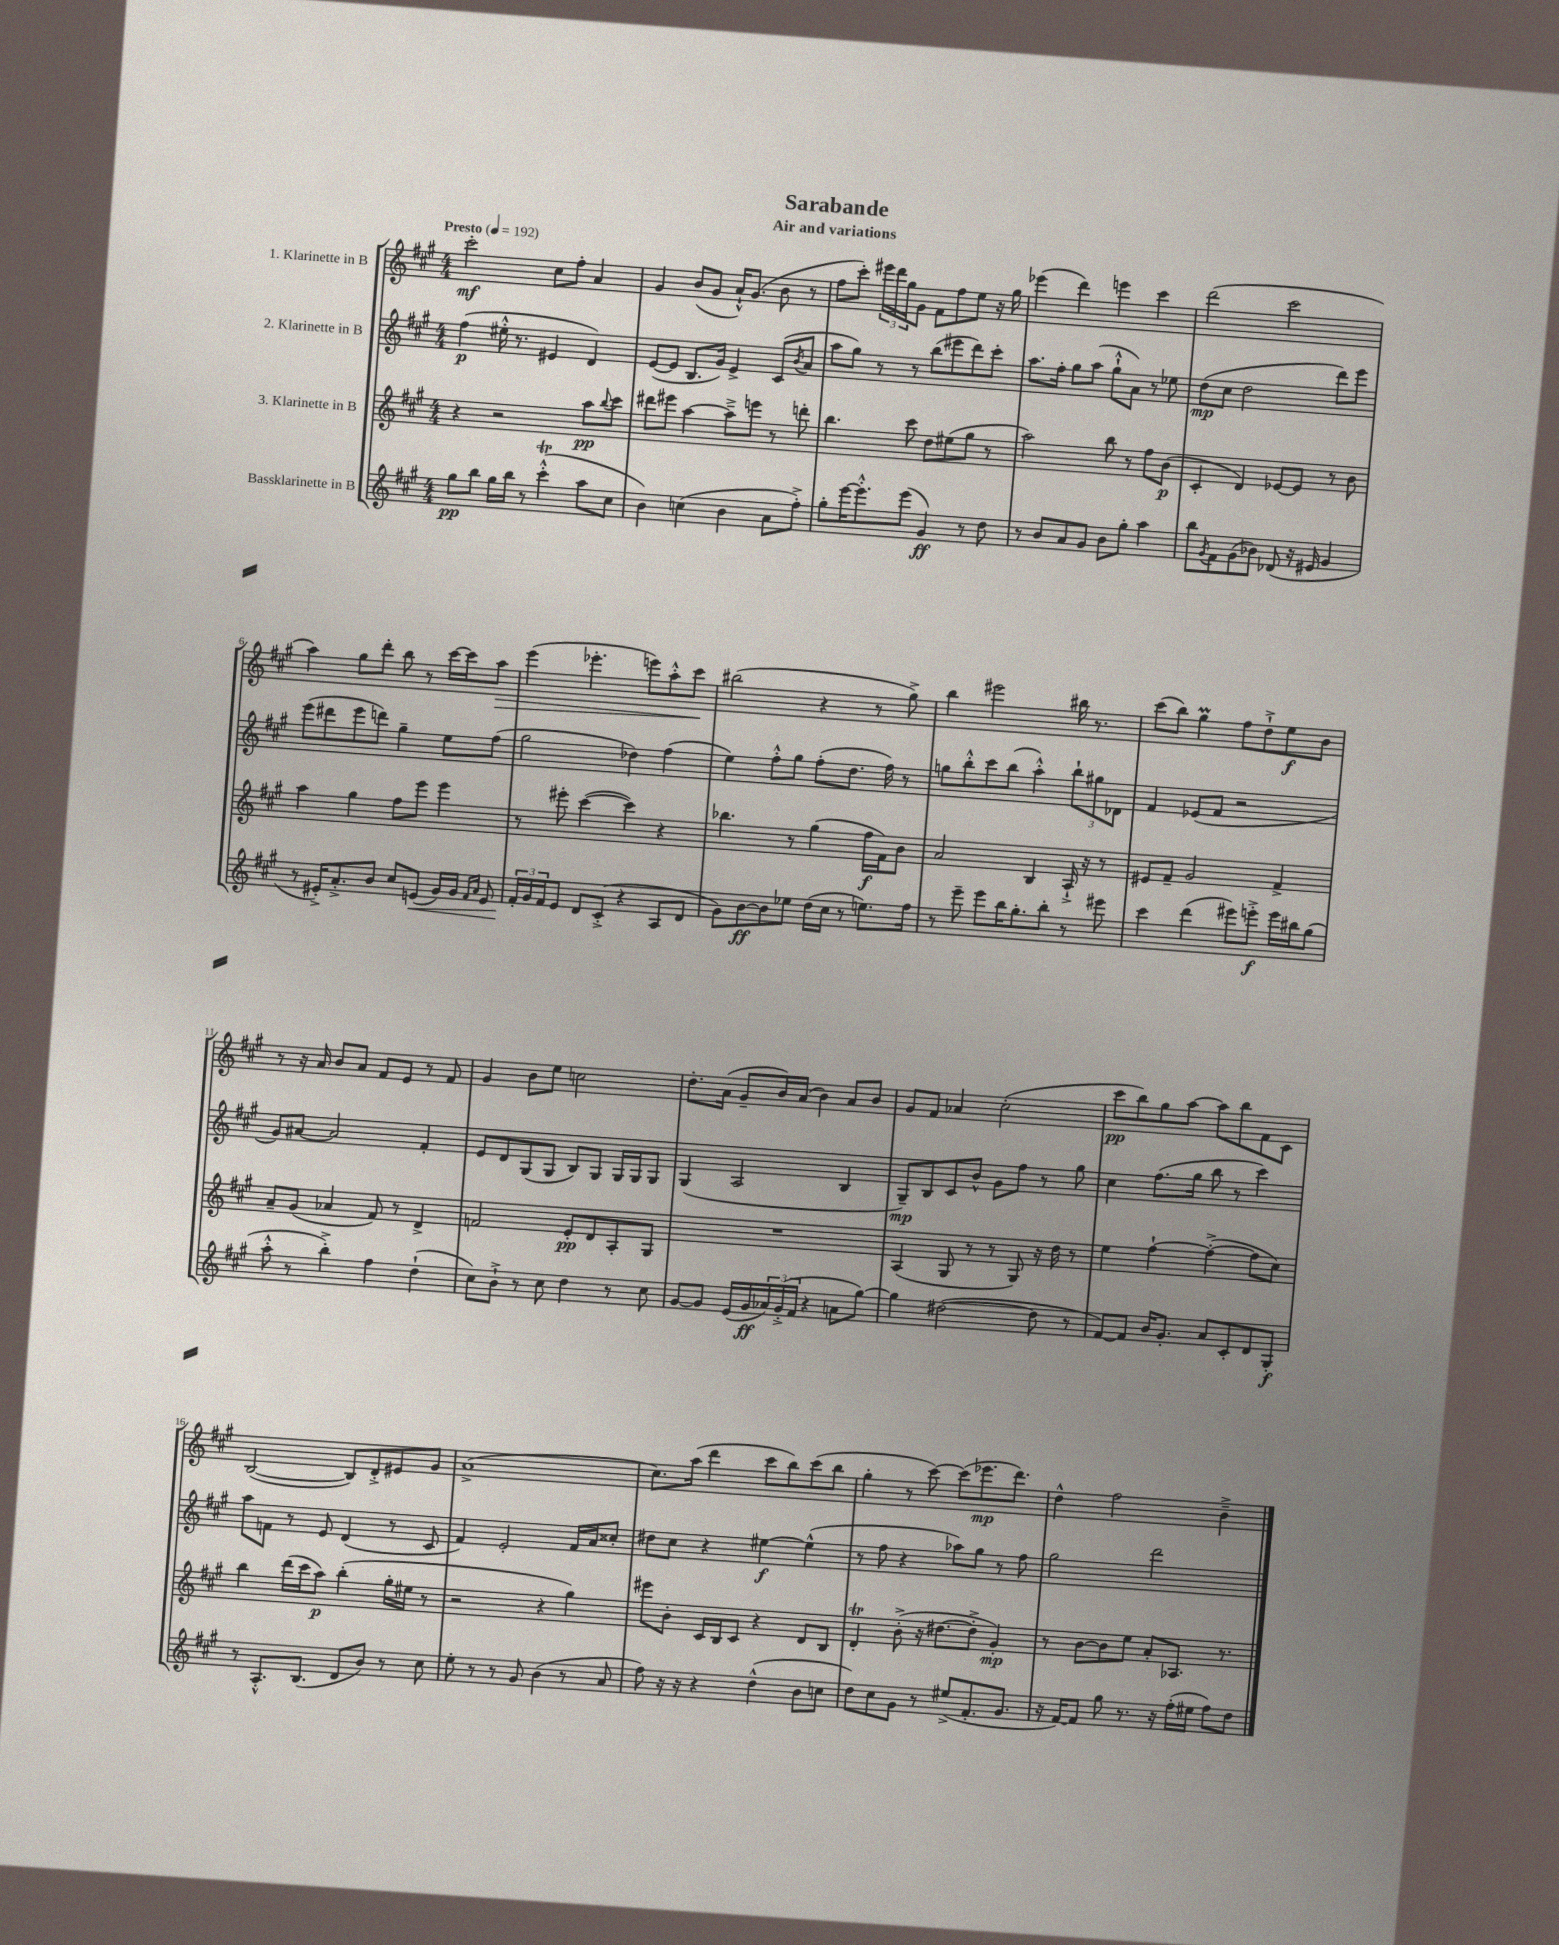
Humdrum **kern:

**kern	**dynam	**kern	**dynam	**kern	**dynam	**kern	**dynam
*part4	*part4	*part3	*part3	*part2	*part2	*part1	*part1
*staff4	*staff4	*staff3	*staff3	*staff2	*staff2	*staff1	*staff1
*I"Bassklarinette in B	*	*I"3. Klarinette in B	*	*I"2. Klarinette in B	*	*I"1. Klarinette in B	*
*clefG2	*	*clefG2	*	*clefG2	*	*clefG2	*
*k[f#c#g#]	*	*k[f#c#g#]	*	*k[f#c#g#]	*	*k[f#c#g#]	*
*M4/4	*	*M4/4	*	*M4/4	*	*M4/4	*
*MM192	*	*MM192	*	*MM192	*	*MM192	*
=1	=1	=1	=1	=1	=1	=1	=1
!	!	!	!	!	!	!LO:TX:a:B:t=Presto	!
8gg#\L	pp	4r	.	(4ff#\	p	2ccc#'\	mf
8bb\J	.	.	.	.	.	.	.
16gg#\LL	.	2r	.	16ee#X'^^\	.	.	.
16bb\JJ	.	.	.	8.r	.	.	.
8r	.	.	.	.	.	.	.
(4ccc#t'^^\	.	.	.	4e#X/	.	8cc#\L	.
.	.	.	.	.	.	8ff#'\J	.
8aa\L	.	8aa\L	pp	4d/)	.	4a/	.
.	.	8qqbb/	.	.	.	.	.
8cc#\J	.	8ccc#\J	.	.	.	.	.
=2	=2	=2	=2	=2	=2	=2	=2
4b\)	.	8ddd#X\L	.	([8e/L	.	4g#/	.
.	.	8eee#X\J	.	8e/J]	.	.	.
(4ccn\	.	[4aa\	.	8.B/L	.	(8b/L	.
.	.	.	.	.	.	8g#/J	.
.	.	.	.	16g#/Jk)	.	.	.
4b\	.	8aa~^\L]	.	4e^/	.	16a`^^/KL)	.
.	.	.	.	.	.	(8.g#/J	.
.	.	8eeen\J	.	.	.	.	.
8a\L	.	8r	.	(8c#/L	.	8b\	.
.	.	.	.	8qb/	.	.	.
8ff#'^\J)	.	8dddn'\	.	8a/J	.	8r	.
=3	=3	=3	=3	=3	=3	=3	=3
8gg#'\L	.	4.bb\	.	8aa\L	.	8ff#\L	.
[16eee\K	.	.	.	8gg#\J)	.	8ccc#'\J)	.
8.eee'^^\]	.	.	.	.	.	.	.
.	.	.	.	8r	.	24eee#X\LL	.
.	.	.	.	.	.	24ddd\	.
.	.	.	.	.	.	24gg#\J	.
(8eee\J	.	8ccc#\	.	8r	.	8g#\J	.
4g#/)	ff	8dd\L	.	(8bb\L	.	8f#\L	.
.	.	(8ee#X\	.	8eee#X\	.	8ff#\	.
8r	.	8gg#\J	.	8ddd\)	.	8ee\J	.
8dd\	.	8r	.	8ccc#'\J	.	16r	.
.	.	.	.	.	.	16gg#\	.
=4	=4	=4	=4	=4	=4	=4	=4
8r	.	2aa\)	.	8.aa\L	.	(4eee-X\	.
8b/L	.	.	.	.	.	.	.
.	.	.	.	16ff#'\Jk	.	.	.
8a/	.	.	.	8gg#\L	.	4ddd\)	.
8g#/J	.	.	.	(8aa\J	.	.	.
8b\L	.	8bb\	.	8gg#`^^\L	.	4eeen\	.
8gg#'\J	.	8r	.	8a\J)	.	.	.
4aa\	.	8ff#\L	.	8r	.	4ccc#\	.
.	.	(8b\J	p	8ee-X\	.	.	.
=5	=5	=5	=5	=5	=5	=5	=5
8bb\L	.	4c#'/	.	(8dd\L	mp	(2ddd\	.
8qg#/	.	.	.	.	.	.	.
8f#\	.	.	.	8cc#\J	.	.	.
(8g#\	.	4d/)	.	2dd\	.	.	.
8b-X\J)	.	.	.	.	.	.	.
(8d-X/	.	[8e-X/L	.	.	.	2ccc#\	.
16r	.	8e-/J]	.	.	.	.	.
16e#X/	.	.	.	.	.	.	.
4g#/	.	8r	.	8ddd\L)	.	.	.
.	.	8b\	.	8eee\J	.	.	.
!!LO:LB:g=z
=6	=6	=6	=6	=6	=6	=6	=6
8r	.	4aa\	.	(8eee\L	.	4aa\)	.
16e#X'^/KL)	.	.	.	8ddd#X\	.	.	.
8.a'^/	.	.	.	.	.	.	.
.	.	4gg#\	.	8eee\	.	8gg#\L	.
8b/J	.	.	.	8dddn\J)	.	8ddd'\J	.
8cc#/L	.	8ff#\L	.	4gg#~\	.	8bb\	.
!	!LO:HP:b	!	!	!	!	!	!
(8en/J	<	8eee\J	.	.	.	8r	.
16g#/LL)	.	4eee\	.	8ee\L	.	[16ccc#\LL	.
16g#/JJ	.	.	.	.	.	16ccc#\J]	.
16qqf#/LL	.	.	.	.	.	.	.
16qqa/JJ	.	.	.	.	.	.	.
!	!	!	!	!	!	!	!LO:HP:b
8e/	.	.	.	(8ff#\J	.	8aa\J	>
=7	=7	=7	=7	=7	=7	=7	=7
24f#'/LL	.	8r	.	2gg#\	.	(4eee\	.
24g#/	[	.	.	.	.	.	.
24f#/J	.	.	.	.	.	.	.
8e/J	.	8eee#X'\	.	.	.	.	.
8d/L	.	([4ccc#\	.	.	.	4.eee-X'\	.
(8c#'^/J	.	.	.	.	.	.	.
4r	.	4ccc#\])	.	4dd-X\)	.	.	.
.	.	.	.	.	.	8eeen\L)	.
8A/L	.	4r	.	(4ff#\	.	8aa'^^\	.
8d/J	.	.	.	.	.	8ccc#\J	.
.	.	.	.	.	.	.	]
=8	=8	=8	=8	=8	=8	=8	=8
8g#\L)	.	4.bb-X\	.	4ee\)	.	(2bb#X\	.
[8b\	ff	.	.	.	.	.	.
8b\]	.	.	.	8ff#'^^\L	.	.	.
8ee-X\J	.	8r	.	8gg#\J	.	.	.
(16dd\LL	.	(4gg#\	.	(8ff#'\L	.	4r	.
16cc#\JJ	.	.	.	.	.	.	.
8r	.	.	.	8.dd\J	.	.	.
8.een\L)	.	16ff#\LL	f	.	.	8r	.
.	.	16f#\J)	.	16ff#\)	.	.	.
.	.	8b\J	.	8r	.	8gg#^\)	.
16ff#\Jk	.	.	.	.	.	.	.
=9	=9	=9	=9	=9	=9	=9	=9
8r	.	2a/	.	8ggn\L	.	4bb\	.
8eee~\	.	.	.	8bb'^^\	.	.	.
8eee\L	.	.	.	8ccc#\	.	2eee#X\	.
16bb\K	.	.	.	(8bb\J	.	.	.
8.gg#'\	.	.	.	.	.	.	.
.	.	4B/	.	4aa'^^\)	.	.	.
8bb'\J	.	.	.	.	.	.	.
8r	.	16A`^/	.	12bb`\L	.	16bb#X\	.
.	.	16r	.	.	.	8.r	.
.	.	.	.	12gg#X\	.	.	.
8eee#X\	.	8r	.	.	.	.	.
.	.	.	.	12d-X\J	.	.	.
=10	=10	=10	=10	=10	=10	=10	=10
4ccc#\	.	8e#X/L	.	4f#/	.	(8ccc#\L	.
.	.	8f#~/J	.	.	.	8bb\J)	.
(4ddd\	.	2g#/	.	(8e-X/L	.	4gg#m\	.
.	.	.	.	8f#/J	.	.	.
8eee#X\L)	.	.	.	2r	.	8ff#\L	.
8eeen'^\J	f	.	.	.	.	8dd`^\	.
16eee\LL	.	4f#^/	.	.	.	8ee\	f
16bb#X\J	.	.	.	.	.	.	.
(8gg#\J	.	.	.	.	.	8b\J	.
!!LO:LB:g=z
=11	=11	=11	=11	=11	=11	=11	=11
8aa'^^\	.	8a~/L	.	8g#/L)	.	8r	.
8r	.	(8g#/J	.	[8a#X/J	.	16r	.
.	.	.	.	.	.	16a/	.
4bb'^\)	.	4a-X/	.	2a#/]	.	8b/L	.
.	.	.	.	.	.	8a/J	.
4ff#\	.	8f#/)	.	.	.	8f#/L	.
.	.	8r	.	.	.	8e/J	.
(4dd`\	.	4d^/	.	4f#'/	.	8r	.
.	.	.	.	.	.	8f#/	.
=12	=12	=12	=12	=12	=12	=12	=12
8cc#\L)	.	2fn/	.	8e/L	.	4g#/	.
8b`^\J	.	.	.	8d/	.	.	.
8r	.	.	.	(8G#/	.	8b\L	.
8cc#\	.	.	.	8G#/J	.	8ee\J	.
4dd\	.	8e'/L	pp	8B/L)	.	2ccn\	.
.	.	8d/	.	8G#/J	.	.	.
8r	.	8A'/	.	16G#/LL	.	.	.
.	.	.	.	16G#/J	.	.	.
8cc#\	.	8G#/J	.	8G#/J	.	.	.
=13	=13	=13	=13	=13	=13	=13	=13
[8g#/L	.	1r	.	(4G#/	.	8.dd'\L	.
8g#/J]	.	.	.	.	.	.	.
.	.	.	.	.	.	(16a\Jk	.
(16e/LL	.	.	.	2A/	.	8g#~/L	.
16g#/	ff	.	.	.	.	.	.
24a-X/)	.	.	.	.	.	16b/L)	.
(24g#'^/	.	.	.	.	.	.	.
.	.	.	.	.	.	(16a/JJ	.
24f#/JJ	.	.	.	.	.	.	.
4r	.	.	.	.	.	4b\)	.
8an\L	.	.	.	4B/	.	8a/L	.
[8gg#\J)	.	.	.	.	.	8b/J	.
=14	=14	=14	=14	=14	=14	=14	=14
4gg#\]	.	(4A/	.	8G#~/L)	mp	8g#/L	.
.	.	.	.	8B/	.	8f#/J	.
([2dd#X\	.	8G#/	.	8c#/	.	4a-X/	.
.	.	8r	.	8b^^/J	.	.	.
.	.	8r	.	8g#\L	.	(2cc#'\	.
.	.	8G#/)	.	8ff#\J	.	.	.
8dd#\]	.	16r	.	8r	.	.	.
.	.	16dd\	.	.	.	.	.
8r	.	8r	.	8gg#\	.	.	.
=15	=15	=15	=15	=15	=15	=15	=15
[8f#/L)	.	4ee\	.	4cc#\	.	8ccc#\L	pp
8f#/J]	.	.	.	.	.	8bb\)	.
16b/KL	.	[4ff#`\	.	(8.ff#\L	.	8gg#\	.
8.g#'/J	.	.	.	.	.	.	.
.	.	.	.	.	.	[8aa\J	.
.	.	.	.	16gg#\Jk	.	.	.
8a/L	.	(4ff#'^\_	.	8bb\	.	8aa\L]	.
8c#'/	.	.	.	8r	.	8bb\	.
8d/	.	8ff#\L]	.	4ccc#\)	.	8f#\	.
8G#'/J	f	8cc#\J)	.	.	.	8c#\J	.
!!LO:LB:g=z
=16	=16	=16	=16	=16	=16	=16	=16
8r	.	4bb\	.	8aa\L	.	([2B/	.
8.A'^^/L	.	.	.	8fn\J	.	.	.
.	.	(16ddd\LL	.	8r	.	.	.
(8.B/J	.	16ccc#\J	.	.	.	.	.
.	.	8aa\J)	p	8e/	.	.	.
8d/L	.	(4bb'\	.	(4d/	.	8B/L])	.
8b/J)	.	.	.	.	.	8d'^/	.
8r	.	16gg#'\LL	.	8r	.	8e#X/	.
.	.	16ee#X\JJ	.	.	.	.	.
8cc#\	.	8r	.	8c#/	.	8g#/J	.
=17	=17	=17	=17	=17	=17	=17	=17
8ee'\	.	2r	.	4f#/)	.	(1a^	.
8r	.	.	.	.	.	.	.
8r	.	.	.	2e'/	.	.	.
8g#/	.	.	.	.	.	.	.
(4b\	.	4r	.	.	.	.	.
8r	.	4gg#\)	.	16f#/LL	.	.	.
.	.	.	.	16a/J	.	.	.
8a/	.	.	.	8cc##X'/J	.	.	.
=18	=18	=18	=18	=18	=18	=18	=18
8ff#\)	.	8eee#X\L	.	8dd#X\L	.	8.cc#\L)	.
16r	.	8b'\J	.	8cc#\J	.	.	.
16r	.	.	.	.	.	(16aa\Jk	.
4r	.	16c#/LL	.	4r	.	4ddd\	.
.	.	16B/J	.	.	.	.	.
.	.	8c#/J	.	.	.	.	.
(4dd^^\	.	4r	.	[4ee#X\	f	8ccc#\L	.
.	.	.	.	.	.	8bb\)	.
8b\L	.	8d/L	.	(4ee#^^\]	.	(8ccc#\	.
8ccn\J	.	8B/J	.	.	.	8bb\J	.
=19	=19	=19	=19	=19	=19	=19	=19
8dd\L)	.	4dT'/	.	8r	.	4gg#'\	.
8cc#\	.	.	.	8ff#\	.	.	.
8g#\J	.	(8b'^\	.	4r	.	8r	.
8r	.	16r	.	.	.	[8ccc#\)	.
.	.	[8.dd#X\L	.	.	.	.	.
(8ee#X^/L	.	.	.	8aa-X\L)	.	(8ccc#\L]	.
8.f#'/	.	8dd#'^\J]	.	8gg#\J	.	8.eee-X\	mp
.	.	4g#'/)	mp	8r	.	.	.
8.g#/J	.	.	.	.	.	8.ddd\J)	.
.	.	.	.	8ff#\	.	.	.
=20	=20	=20	=20	=20	=20	=20	=20
16r	.	8r	.	2gg#\	.	4dd^^\	.
[16f#/KL)	.	.	.	.	.	.	.
8f#/J]	.	[8b\L	.	.	.	.	.
8gg#\	.	8b\]	.	.	.	2ff#\	.
8.r	.	8ee\J	.	.	.	.	.
.	.	8a'/L	.	2ddd\	.	.	.
16r	.	.	.	.	.	.	.
(16ff#'\LL	.	8.A-X/J	.	.	.	.	.
16ee#X\JJ	.	.	.	.	.	.	.
8ff#\L)	.	.	.	.	.	4b~^\	.
.	.	8.r	.	.	.	.	.
8dd\J	.	.	.	.	.	.	.
==	==	==	==	==	==	==	==
*-	*-	*-	*-	*-	*-	*-	*-
